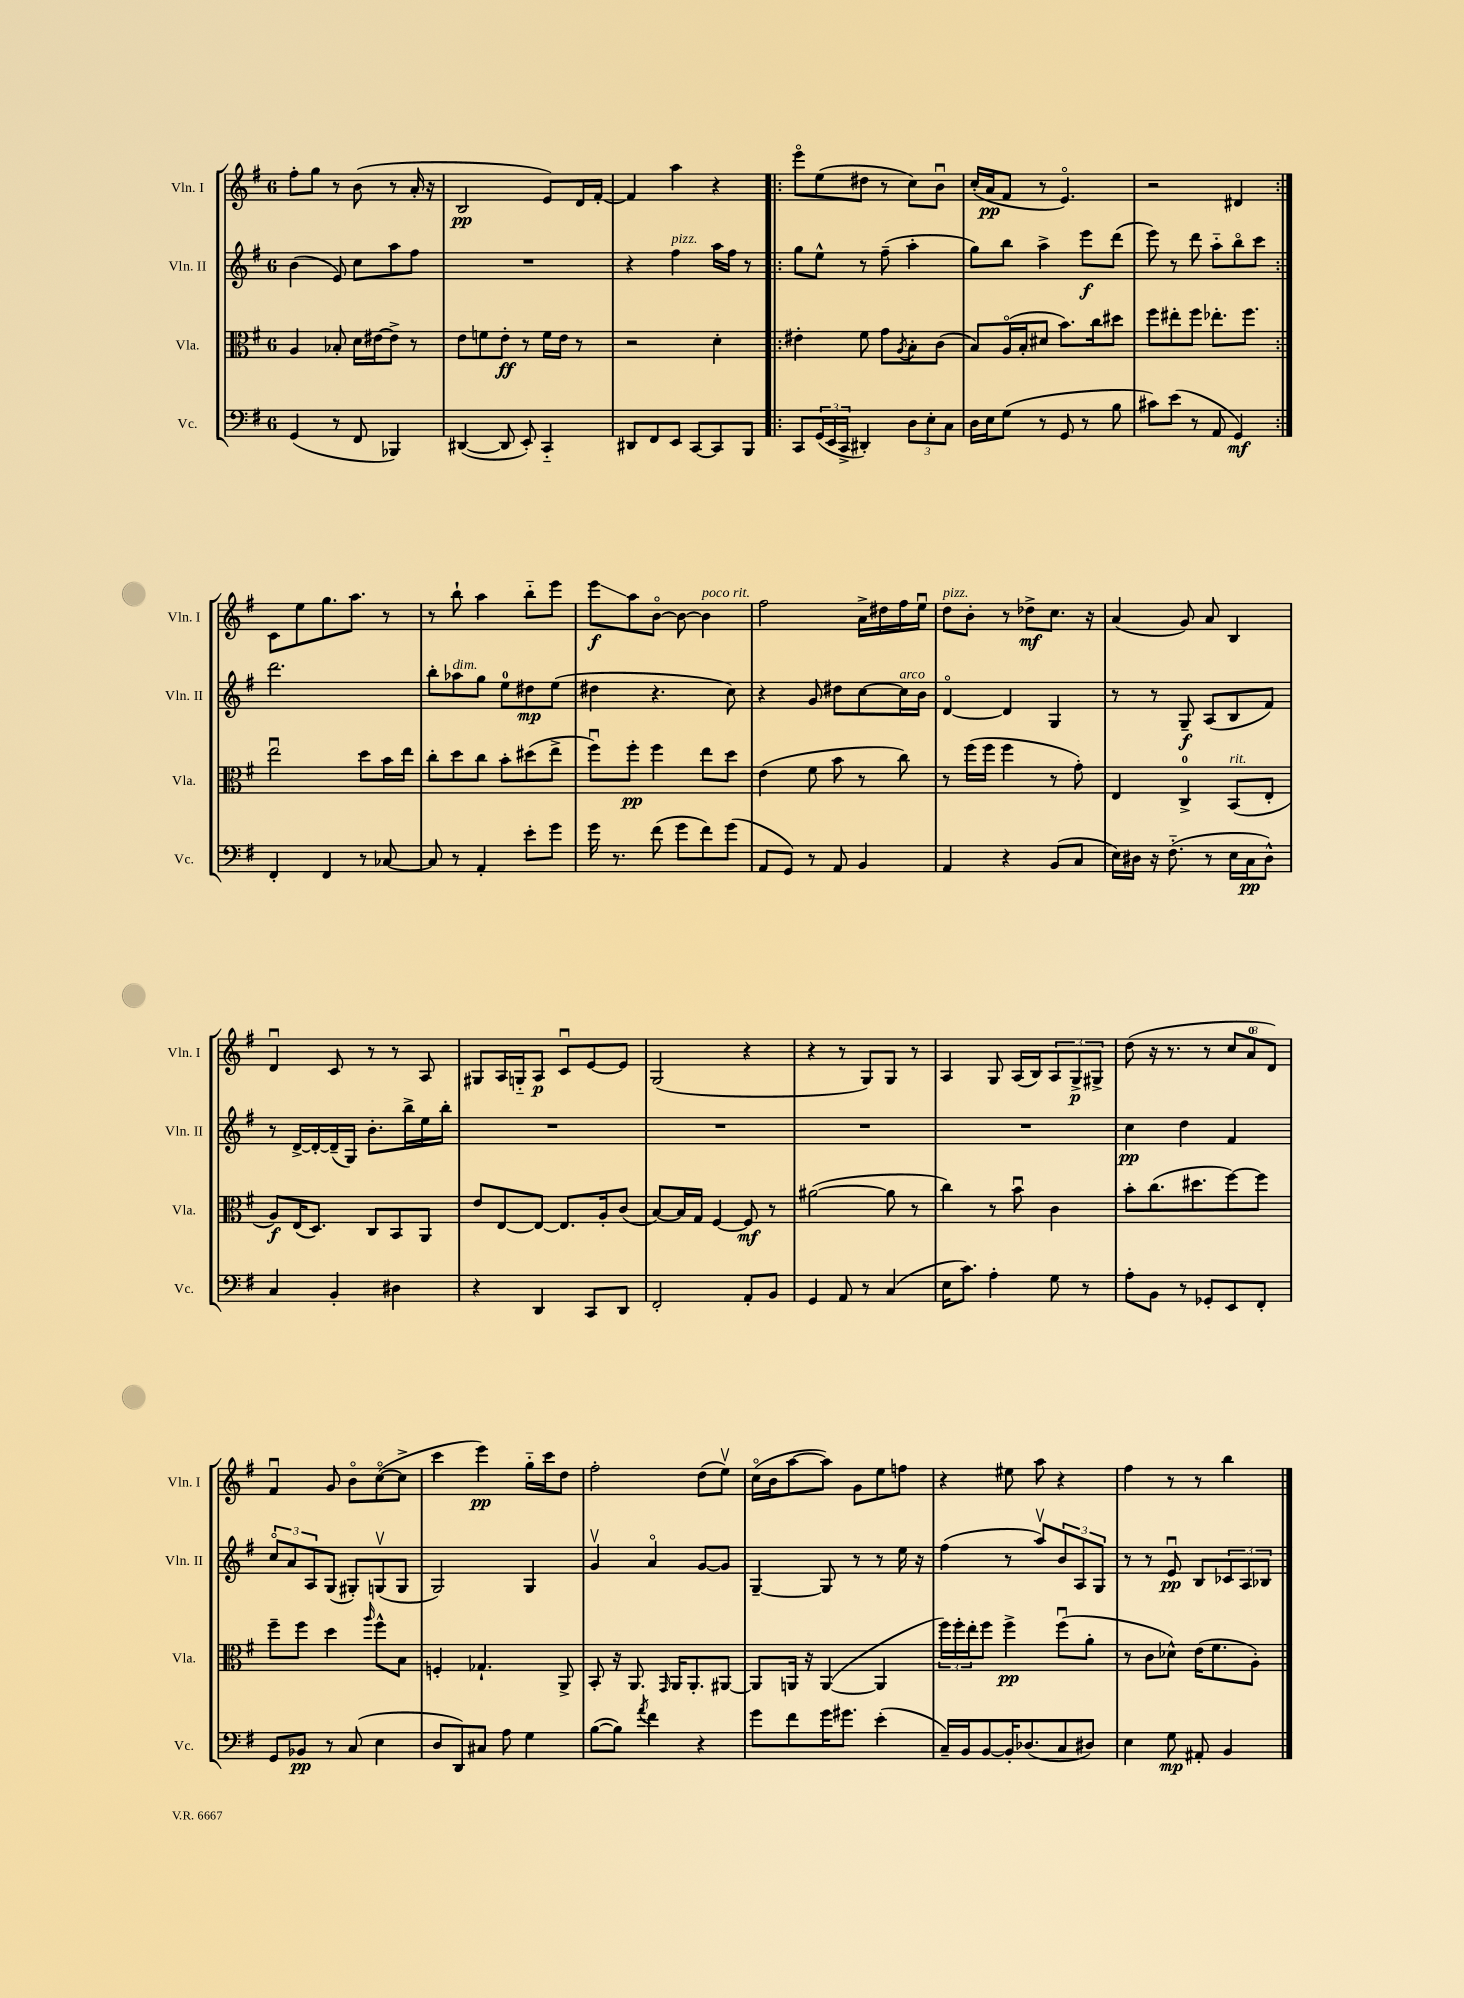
<<
\new StaffGroup <<
\new Staff = "s0" \with { instrumentName = "Vln. I" shortInstrumentName = "Vln. I" } {
    \clef treble \key g \major \once \override Staff.TimeSignature.style = #'single-digit \time 6/8
    fis''8-. g''8 r8 b'8( r8 a'16-. r16 |
    b2\pp e'8) d'16 fis'16~-. |
    fis'4 a''4 r4 |
    \repeat volta 2 { e'''8\flageolet e''8( dis''8 r8 c''8) b'8\downbow |
    c''16-.( a'16\pp fis'8 r8 e'4.\flageolet) |
    r2 dis'4 | }
    c'8 e''8 g''8. a''8. r8 |
    r8 b''8-! a''4 b''8-_ e'''8 |
    e'''8\glissando\f a''8 b'8~\flageolet b'8~ b'4^\markup { \italic "poco rit." } |
    fis''2 a'16-> dis''16 fis''16 e''16\downbow |
    d''8^\markup { \italic "pizz." } b'8-. r8 des''8->\mf c''8. r16 |
    a'4( g'8) a'8 b4 |
    d'4\downbow c'8 r8 r8 a8 |
    gis8 a16 g16-_ a8\p c'8\downbow e'8~ e'8 |
    g2( r4 |
    r4 r8 g8) g8 r8 |
    a4 g8 a16( b16) \tuplet 3/2 { a8 g8->\p gis8-> } |
    d''8( r16 r8. r8 \tuplet 3/2 { c''8 a'8-0 d'8) } |
    fis'4\downbow g'8 b'8\flageolet c''8~\flageolet( c''8-> |
    c'''4 e'''4\pp) g''16-_ c'''16 d''8 |
    fis''2-. d''8( e''8\upbow) |
    c''16\flageolet( b'16 a''8~ a''8) g'8 e''8 f''8 |
    r4 eis''8 a''8 r4 |
    fis''4 r8 r8 b''4 \bar "|." |
}
\new Staff = "s1" \with { instrumentName = "Vln. II" shortInstrumentName = "Vln. II" } {
    \clef treble \key g \major \once \override Staff.TimeSignature.style = #'single-digit \time 6/8
    b'4( e'8) c''8 a''8 fis''8 |
    R2. |
    r4 fis''4^\markup { \italic "pizz." } a''16 fis''16 r8 |
    \repeat volta 2 { g''8 e''8-^ r8 fis''8--( a''4-. |
    g''8) b''8 a''4-> e'''8\f d'''8( |
    e'''8) r8 d'''8 a''8-_ b''8\flageolet c'''8 | }
    d'''2. |
    b''8-. aes''8^\markup { \italic "dim." } g''8 e''8-0 dis''8\mp e''8( |
    dis''4 r4. c''8) |
    r4 g'8 dis''8 c''8~ c''16^\markup { \italic "arco" } b'16 |
    d'4~\flageolet d'4 g4 |
    r8 r8 g8--\f a8( b8 fis'8) |
    r8 d'16~-> d'16~-. d'16--( g16) b'8.-. b''16-> e''16 b''16-. |
    R2. |
    R2. |
    R2. |
    R2. |
    c''4\pp d''4 fis'4 |
    \tuplet 3/2 { c''8\flageolet a'8 a8 } g8( gis8-.) g8\upbow( g8 |
    g2) g4 |
    g'4\upbow a'4\flageolet g'8~ g'8 |
    g4~-- g8 r8 r8 e''16 r16 |
    fis''4( r8 a''8\upbow) \tuplet 3/2 { b'8 a8 g8 } |
    r8 r8 e'8\downbow\pp b8 \tuplet 3/2 { ces'8 a8 bes8 } \bar "|." |
}
\new Staff = "s2" \with { instrumentName = "Vla." shortInstrumentName = "Vla." } {
    \clef alto \key g \major \once \override Staff.TimeSignature.style = #'single-digit \time 6/8
    a4 bes8-. d'16 eis'16~ eis'8-> r8 |
    e'8 f'8 e'8-.\ff r8 f'16 e'16 r8 |
    r2 d'4-. |
    \repeat volta 2 { eis'4-. fis'8 g'8 \acciaccatura { a8 } b8-. c'8( |
    b8) a16\flageolet( b16-. dis'8 b'8.) c''16 dis''8 |
    fis''8 eis''8-. fis''8 ees''8.-. fis''8. | }
    e''2\downbow d''8 b'16 e''16 |
    c''8-. d''8 c''8 b'8-. dis''8( e''8-> |
    fis''8\downbow) fis''8-.\pp fis''4 e''8 d''8 |
    e'4( fis'8 b'8 r8 c''8) |
    r8 fis''16( fis''16 fis''4 r8 g'8-.) |
    e4 c4-0-> b,8^\markup { \italic "rit." }( e8-. |
    a8\f) e16( d8.) c8 b,8 a,8 |
    e'8 e8~ e8~ e8. a16-. c'8( |
    b8~) b16 g16 fis4~ fis8\mf r8 |
    ais'2~( ais'8 r8 |
    c''4) r8 b'8\downbow c'4 |
    b'8-. c''8.( dis''8. fis''8~) fis''8 |
    fis''8-- fis''8 d''4 \grace { a''16 } fis''8-^ b8 |
    f4-. ges4.-! a,8-> |
    b,8-. r16 a,8. \grace { g,16 } a,16 a,8.-. ais,8~ |
    ais,8 a,16 r16 a,4~( a,4 |
    \tuplet 3/2 { fis''16) fis''16-. e''16-. } fis''8 fis''4->\pp fis''8\downbow( a'8-. |
    r8 c'8 des'8-^) e'16( fis'8. a8-.) \bar "|." |
}
\new Staff = "s3" \with { instrumentName = "Vc." shortInstrumentName = "Vc." } {
    \clef bass \key g \major \once \override Staff.TimeSignature.style = #'single-digit \time 6/8
    g,4( r8 fis,8 bes,,4) |
    dis,4~( dis,8 e,8-.) c,4-_ |
    dis,8 fis,8 e,8 c,8~ c,8 b,,8 |
    \repeat volta 2 { c,8 \tuplet 3/2 { g,16( e,16 c,16-> } dis,4-.) \tuplet 3/2 { d8 e8-. c8 } |
    d16 e16 g8( r8 g,8 r8 b8 |
    cis'8) e'8( r8 a,8 g,4\mf) | }
    fis,4-. fis,4 r8 ces8~ |
    ces8 r8 a,4-. e'8-. g'8 |
    g'16 r8. fis'8( g'8 fis'8) g'8( |
    a,8 g,8) r8 a,8 b,4 |
    a,4 r4 b,8( c8 |
    e16) dis16 r16 fis8.-_( r8 e16 c16\pp dis8-^) |
    c4 b,4-. dis4 |
    r4 d,4 c,8 d,8 |
    fis,2-. a,8-. b,8 |
    g,4 a,8 r8 c4( |
    e16 c'8.) a4-. g8 r8 |
    a8-. b,8 r8 ges,8-. e,8 fis,8-. |
    g,8 bes,8\pp r8 c8( e4 |
    d8 d,8) cis8 a8 g4 |
    b8~( b8) \acciaccatura { a'8 } fis'4 r4 |
    g'8 fis'8 g'16 gis'8. e'4-.( |
    c16--) b,16 b,8~ b,16-. des8.( c8 dis8) |
    e4 g8\mp ais,8-. b,4 \bar "|." |
}
>>
>>
\layout { \context { \Score \remove "Bar_number_engraver" } }
